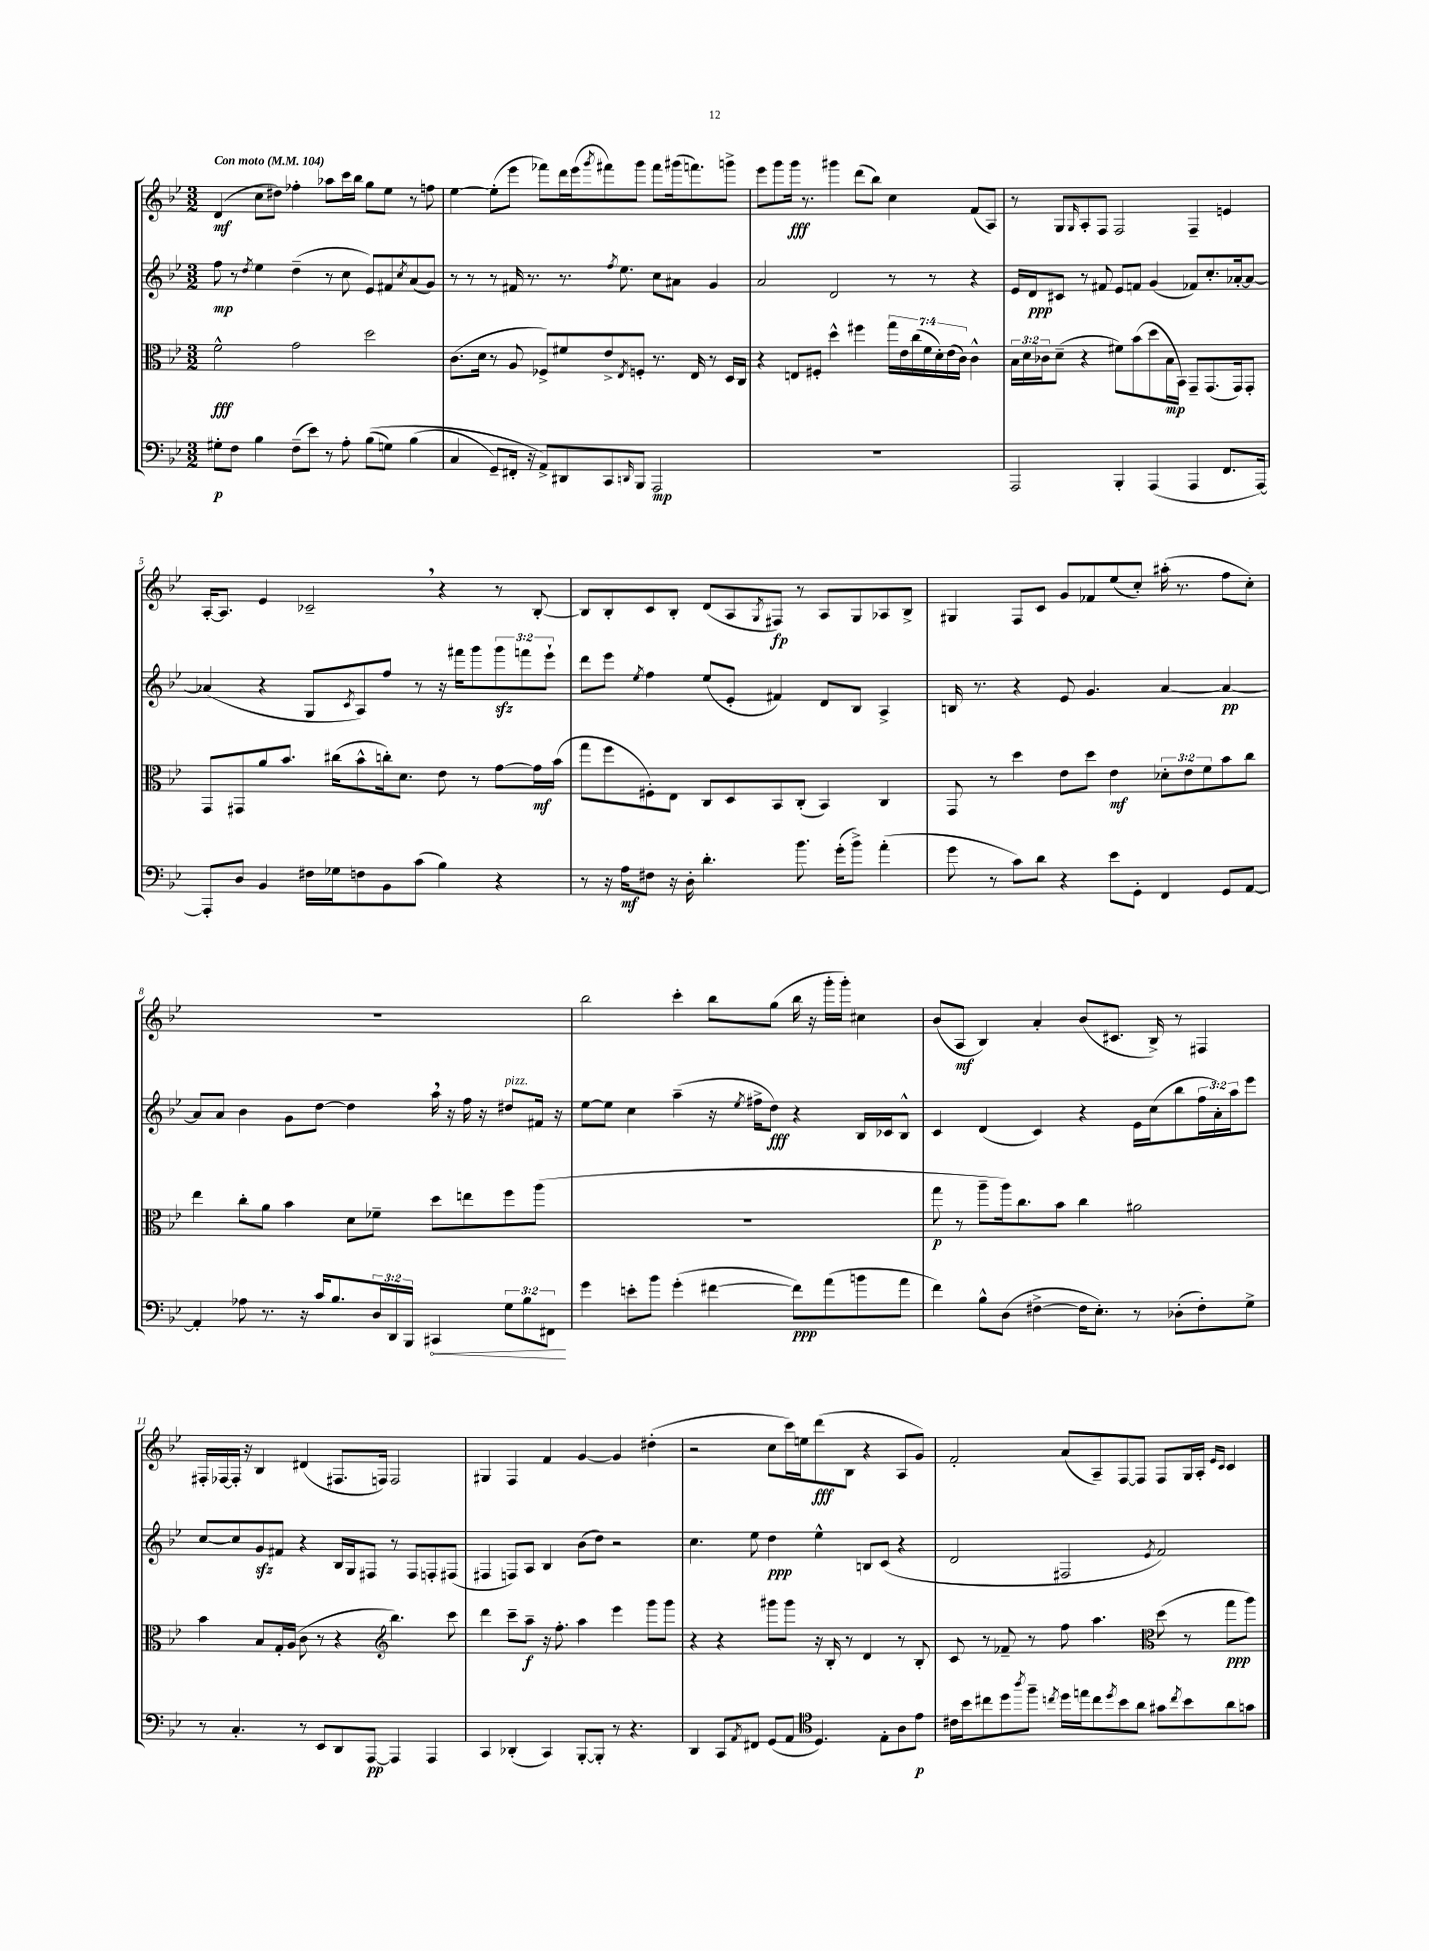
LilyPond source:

<<
\new StaffGroup <<
\new Staff = "s0" {
    \clef treble \key bes \major \numericTimeSignature \time 3/2 \tempo "Con moto" 4 = 104
    d'4\mf( c''8 dis''8) fes''4-. aes''8 c'''16 bes''16 g''8 ees''8 r8 f''8 |
    ees''4~ ees''8-.( ees'''8 fes'''8) d'''16 ees'''16( \acciaccatura { g'''8 } fis'''8) g'''8 fis'''8 gis'''16( f'''8.) g'''8-> |
    ees'''8 g'''8 g'''16\fff r8. gis'''4 d'''8( bes''8) c''4 f'8( a8) |
    r8 g8 \grace { g16 } a8-. f8 f2 f4-- e'4 |
    a16~-. a8. ees'4 ces'2-- \breathe r4 r8 bes8~-. |
    bes8 bes8-. c'8 bes8-. d'8( a8 \acciaccatura { g8 } fis8\fp) r8 a8 g8 aes8 bes8-> |
    gis4 f8 c'8 g'8 fes'8 ees''8( c''8-.) ais''16-.( r8. f''8 c''8-.) |
    R1. |
    bes''2 c'''4-. bes''8 g''8( bes''16 r16 g'''16-. g'''16-.) cis''4 |
    bes'8( a8\mf bes4) a'4-. bes'8( cis'8. bes16->) r8 fis4 |
    fis16-. fes16~ fes16-. r16 bes4 dis'4( fis8. f16) f2 |
    gis4 f4 f'4 g'4~ g'4 dis''4-.( |
    r2 c''8 c'''16) e''16 d'''8\fff( bes8 r4 a8 g'8) |
    f'2-. a'8( a8--) f8~ f8 f8 g16 a16-. \grace { ees'16 c'16 } c'4 \bar "|." |
}
\new Staff = "s1" {
    \clef treble \key bes \major \numericTimeSignature \time 3/2 \override Staff.TupletNumber.text = #tuplet-number::calc-fraction-text
    f''8\mp r8 \acciaccatura { d''8 } ees''4 d''4--( r8 c''8 ees'8) fis'8 \acciaccatura { c''8 } a'8( g'8) |
    r8 r8 r8 fis'16 r8. r8. \acciaccatura { f''8 } ees''8. c''8 ais'8 g'4 |
    a'2 d'2 r8 r8 r4 |
    ees'16 d'16\ppp cis'8 r8 fis'8 ees'8 f'8 g'4( fes'8) c''8.-. aes'16~-. aes'8~ |
    aes'4( r4 g8 \acciaccatura { c'8 } a8) f''8 r8 r16 fis'''16 g'''8 \tuplet 3/2 { g'''8\sfz f'''8 ees'''8-! } |
    d'''8 ees'''8 \acciaccatura { ees''8 } f''4 ees''8( ees'8-. fis'4) d'8 bes8 a4-> |
    b16 r8. r4 ees'8 g'4. a'4~ a'4~\pp |
    a'8 a'8 bes'4 g'8 d''8~ d''4 a''16 \breathe r16 f''16 r16 dis''8^\markup { \italic "pizz." } fis'16 r16 |
    ees''8~ ees''8 c''4 a''4--( r16 \acciaccatura { ees''8 } fis''16-> d''8\fff) r4 bes16 ces'16 bes8-^ |
    c'4 d'4( c'4) r4 ees'16 c''16( bes''8 \tuplet 3/2 { f''16 a'16-.) a''16 } ees'''8 |
    c''8~ c''8 g'8\sfz fis'8 r4 bes16 g16 fis8 r8 fis8 f8-. fis8( |
    fis4 f8) a8 bes4 bes'8( d''8) r2 |
    c''4. ees''8 d''4\ppp ees''4-^ b8 c'8( r4 |
    d'2 fis2 \acciaccatura { ees'8 } f'2) \bar "|." |
}
\new Staff = "s2" {
    \clef alto \key bes \major \numericTimeSignature \time 3/2 \override Staff.TupletNumber.text = #tuplet-number::calc-fraction-text
    f'2-^\fff g'2 d''2 |
    c'8.( d'16 r8 a8 fes8->) fis'8 ees'8-> \acciaccatura { ees8 } f8-. r8. ees16 r8 d16 c16 |
    r4 e8 fis8-. d''4-^ fis''4 \tuplet 7/4 { g''16 ees'16 c''16( f'16 d'16-.) ees'16( c'16) } c'4-^ |
    \tuplet 3/2 { bes16 d'16 ces'16 } d'8--( r4 fis'8) bes'8( d''8 bes16\mp bes,16) g,8-- g,8.( g,16) g,8-. |
    g,8 gis,8 a'8 bes'8. cis''16( bes'8-^ c''16-.) d'8. ees'8 r8 g'8~ g'16\mf bes'16( |
    g''8 f''8 fis8-.) ees8 c8 d8 bes,8 c8-.( bes,4) c4 |
    g,8 r8 d''4 ees'8 d''8 ees'4\mf \tuplet 3/2 { des'8-. ees'8 f'8 } bes'8 c''8 |
    ees''4 c''8-. a'8 bes'4 d'8 fes'8-- d''8 e''8 f''8 a''8( |
    R1. |
    g''8\p r8 a''8-- a''16) c''8. bes'8 c''4 ais'2 |
    bes'4 bes8 g16-. a16( c'8 r8 r4 \clef treble bes''4.) c'''8 |
    d'''4 c'''8-- a''8--\f r16 f''8.-. a''4 ees'''4 g'''8 g'''8 |
    r4 r4 gis'''8 gis'''8 r16 bes16-. r8 d'4 r8 bes8-. |
    c'8 r8 fes'8-- r8 f''8 a''4. \clef alto d''8( r8 g''8\ppp a''8) \bar "|." |
}
\new Staff = "s3" {
    \clef bass \key bes \major \numericTimeSignature \time 3/2 \override Staff.TupletNumber.text = #tuplet-number::calc-fraction-text
    gis8-.\p f8 bes4 f8--( ees'8) r8 a8-. bes8(\( g8) bes4( |
    c4 g,8--) fis,16-. r16 a,8->\) dis,8 c,8 \grace { d,16 } bes,,8 a,,2\mp |
    R1. |
    a,,2 bes,,4-. a,,4( a,,4 f,8. a,,16~) |
    a,,8-. d8 bes,4 fis16 ges16 f8 bes,8 c'8( bes4) r4 |
    r8 r16 a16\mf fis8 r16 d16-. d'4.-. bes'8. g'16-.( bes'8->) a'4-.( |
    g'8 r8 c'8) d'8 r4 ees'8 g,8-. f,4 g,8 a,8~ |
    a,4-. aes8 r8. r16 c'16 bes8. \tuplet 3/2 { d16 d,16 bes,,16 } \once \override Hairpin.circled-tip = ##t cis,4\< \tuplet 3/2 { g8 bes8 fis,8\! } |
    g'4 e'8-. bes'8 g'4-.( fis'4~ fis'8\ppp) a'8( b'8 a'8 |
    f'4) bes8-^ d8( fis4~-> fis16 ees8.-.) r8 des8-.( fis8-.) g8-> |
    r8 c4.-. r8 ees,8 d,8 a,,8~\pp a,,4 a,,4 |
    c,4 des,4-.( c,4) bes,,8~-. bes,,8-. r8 r4. |
    d,4 c,8 \acciaccatura { a,8 } fis,8 g,8( a,8 \clef tenor d4.) ees8-. a8 ees'8\p |
    cis'16 bes'16 cis''8 d''8 \acciaccatura { a''8 } f''8-- \acciaccatura { c''8 } d''16 e''16 c''8 \acciaccatura { d''8 } bes'8 a'8 gis'8 \acciaccatura { c''8 } bes'8 a'8 g'8 \bar "|." |
}
>>
>>
